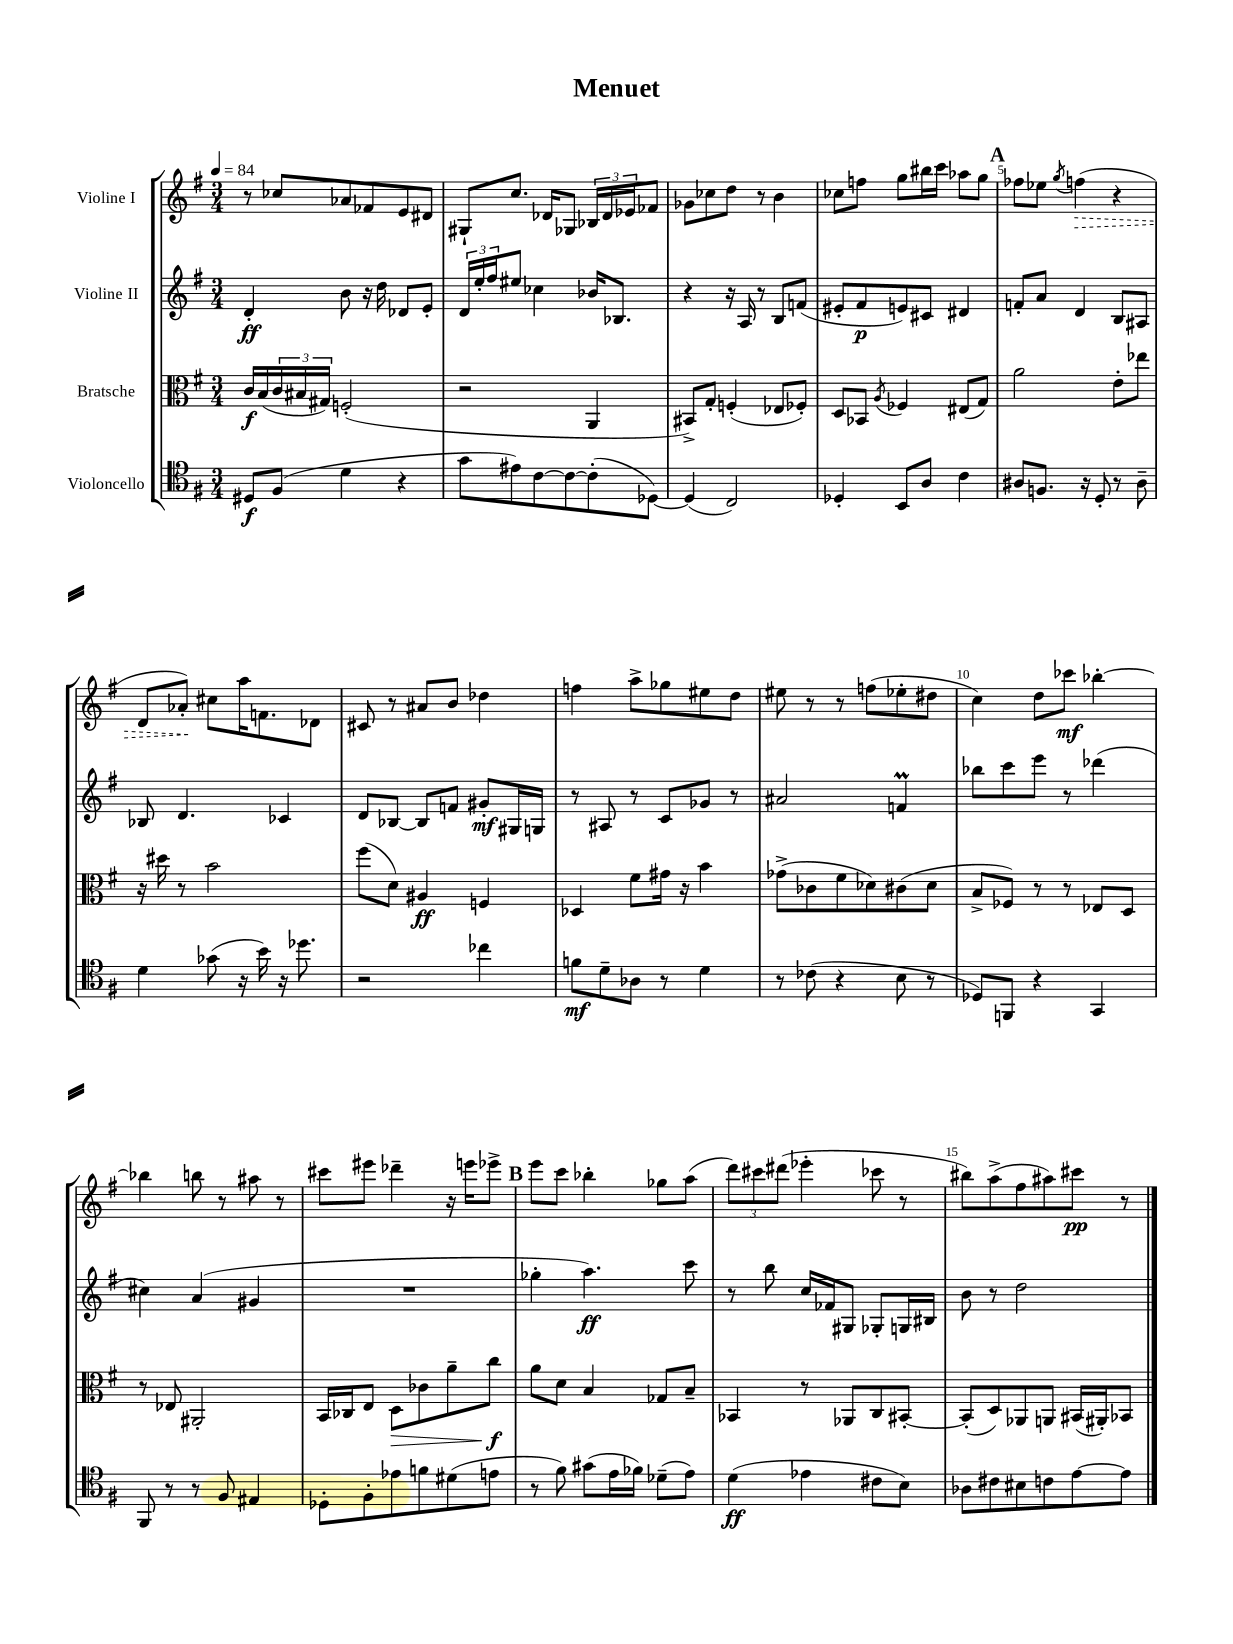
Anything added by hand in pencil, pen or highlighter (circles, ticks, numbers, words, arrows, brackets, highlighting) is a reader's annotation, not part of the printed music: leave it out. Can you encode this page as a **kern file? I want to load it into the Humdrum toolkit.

**kern	**kern	**kern	**kern
*staff4	*staff3	*staff2	*staff1
*clefC4	*clefC3	*clefG2	*clefG2
*k[f#]	*k[f#]	*k[f#]	*k[f#]
*M3/4	*M3/4	*M3/4	*M3/4
*MM84	*MM84	*MM84	*MM84
8D#	16c	4d'	8r
.	(16B	.	.
(8F#	24c	.	8cc-
.	24B#	.	.
.	24G#)	.	.
4d	(2F'	8b	8a-
.	.	16r	8f-
.	.	16dd	.
4r	.	8d-	8e
.	.	8e'	8d#
=	=	=	=
8g	2r	24d	8G#`
.	.	24ee'	.
.	.	24ff#	.
8e#)	.	8ee#	8.cc
[8c	.	4cc-	.
.	.	.	16d-
8c_	.	.	8G-
(8c']	4AA	16b-	24B-
.	.	.	24d-
.	.	8.B-	.
.	.	.	24e-
[8D-)	.	.	8f-
=	=	=	=
(4D-]	8BB#^)	4r	8g-
.	8G'	.	8cc-
2C)	(4F'	16r	8dd
.	.	16A	.
.	.	8r	8r
.	8E-	8B	4b
.	8F-')	(8f	.
=	=	=	=
4D-'	8D	8e#'	8cc-
.	8BB-	8f#	8ff
.	8qA	.	.
8BB	4F-	8e)	8gg
8A	.	8c#	16bb#
.	.	.	16ccc
4c	(8E#	4d#	8aa-
.	8G)	.	8gg
=	=	=	=
8A#	2a	8f'	8ff-
8.F	.	8a	8ee-
.	.	.	8qgg
.	.	4d	(4ff
16r	.	.	.
8D'	.	.	.
8r	8e'	8B	4r
8A#~	8ee-	8A#	.
=	=	=	=
4d	16r	8B-	8d
.	16dd#	.	.
.	8r	4.d	8a-')
(8g-	2b	.	8cc#
16r	.	.	16aa
16b)	.	.	8.f
16r	.	4c-	.
8.dd-	.	.	.
.	.	.	8d-
=	=	=	=
2r	(8ff#	8d	8c#
.	8d)	[8B-	8r
.	4A#	8B-]	8a#
.	.	8f	8b
4cc-	4F	8g#'	4dd-
.	.	16G#	.
.	.	16G	.
=	=	=	=
8f	4D-	8r	4ff
8d~	.	8A#	.
8A-	8f#	8r	8aa^
8r	16g#	8c	8gg-
.	16r	.	.
4d	4b	8g-	8ee#
.	.	8r	8dd
=	=	=	=
8r	(8g-^	2a#	8ee#
(8c-	8c-	.	8r
4r	8f#	.	8r
.	8d-)	.	(8ff
8B	(8c#	4f	8ee-'
8r	8d-	.	8dd#
=	=	=	=
8D-)	8B^	8bb-	4cc)
8FF	8F-)	8ccc	.
4r	8r	8eee	8dd
.	8r	8r	8ccc-
4GG	8E-	(4ddd-	[4bb-'
.	8D	.	.
=	=	=	=
8FF#	8r	4cc#)	4bb-]
8r	8E-	.	.
8r	2AA#'	(4a	8bb
8F#	.	.	8r
4E#	.	4g#	8aa#
.	.	.	8r
=	=	=	=
8D-'	16BB	2.r	8ccc#
.	16C-	.	.
8F#'	8E	.	8eee#
8e-	8D	.	4ddd-~
8f	8c-	.	.
(8d#	8a~	.	16r
.	.	.	16eee
8e	8cc	.	8eee-^
=	=	=	=
8r	8a	4gg-'	8eee
8f#)	8d	.	8ccc
(8g#	4B	4.aa)	4bb-'
16e	.	.	.
16f-)	.	.	.
(8d-~	8G-	.	8gg-
8e)	8B~	8ccc	(8aa
=	=	=	=
(4d	4BB-	8r	12ddd)
.	.	.	12ccc#
.	.	8bb	.
.	.	.	(12ddd#
4e-	8r	16cc	4eee-'
.	.	16f-	.
.	8AA-	8G#	.
8c#	8C	8G-'	8ccc-
8B)	[8BB#'	16G	8r
.	.	16B#	.
=	=	=	=
8A-	(8BB#']	8b	8bb#)
8c#	8D)	8r	(8aa^
8B#	8AA-	2dd	8ff#
8c	8AA	.	8aa#)
[8e	(16BB#	.	8ccc#
.	16AA#')	.	.
8e]	8BB-	.	8r
==	==	==	==
*-	*-	*-	*-
